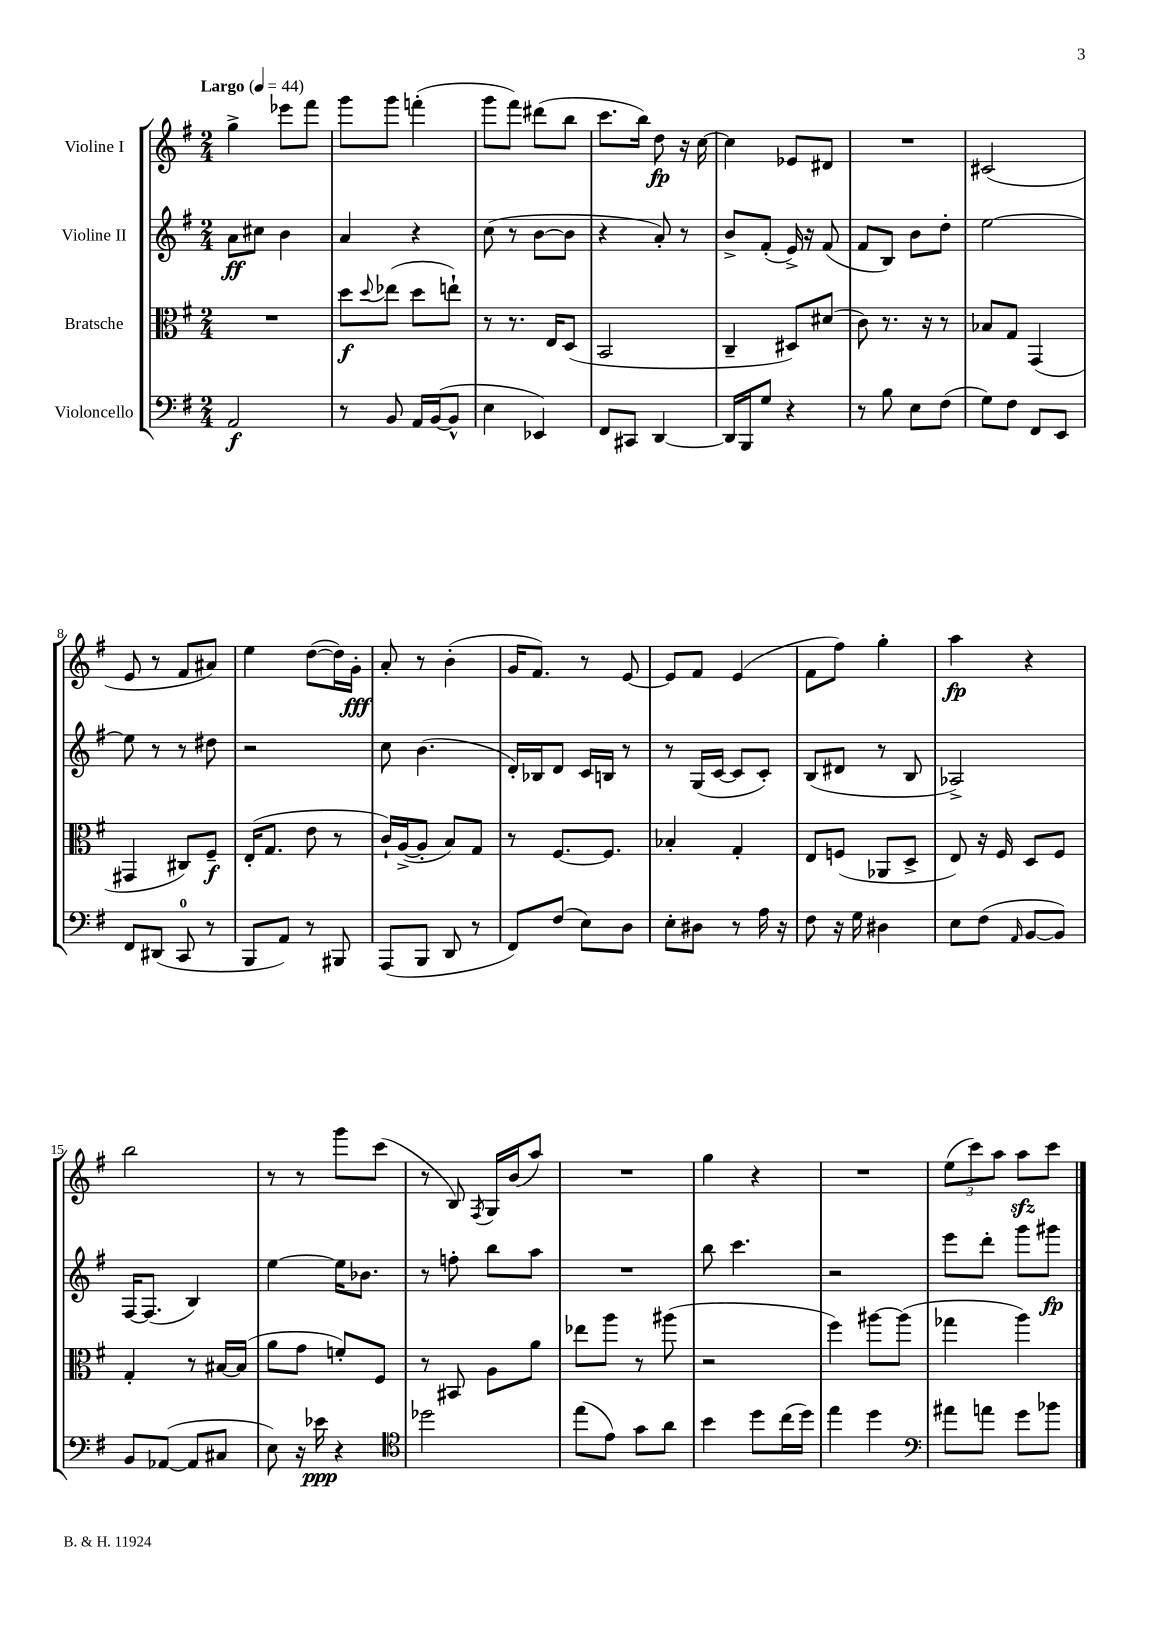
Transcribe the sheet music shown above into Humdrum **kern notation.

**kern	**kern	**kern	**kern
*staff4	*staff3	*staff2	*staff1
*clefF4	*clefC3	*clefG2	*clefG2
*k[f#]	*k[f#]	*k[f#]	*k[f#]
*M2/4	*M2/4	*M2/4	*M2/4
*MM44	*MM44	*MM44	*MM44
2AA/	2r	8a\L	4gg^\
.	.	8cc#\J	.
.	.	4b\	8eee-\L
.	.	.	8fff#\J
=	=	=	=
8r	8dd\L	4a/	8ggg\L
.	8qqdd/	.	.
8BB/	(8ee-\J	.	8ggg\J
16AA/LL	8dd\L	4r	(4fff'\
([16BB/J	.	.	.
8BB^^/]J	8ee`\J)	.	.
=	=	=	=
4E\	8r	(8cc\	8ggg\L
.	8.r	8r	8fff#\J)
4EE-/)	.	[8b\L	(8ddd#\L
.	16E/LK	.	.
.	(8D/J	8b\]J	8bb\J
=	=	=	=
8FF#/L	2BB/	4r	8.ccc\L
8CC#/J	.	.	.
.	.	.	16bb\Jk)
[4DD/	.	8a'/)	8dd\
.	.	8r	16r
.	.	.	[16cc\
=	=	=	=
16DD/]LL	4C~/	8b^/L	4cc\]
16BBB/J	.	.	.
8G/J	.	(8f#'/J	.
4r	8D#/L)	16e^/)	8e-/L
.	.	16r	.
.	(8d#/J	(8f#/	8d#/J
=	=	=	=
8r	8c\)	8f#/L	2r
8B\	8.r	8B/J)	.
8E\L	.	8b\L	.
.	16r	.	.
(8F#\J	8r	8dd'\J	.
=	=	=	=
8G\L)	8B-/L	[2ee\	(2c#/
8F#\J	8G/J	.	.
8FF#/L	(4GG/	.	.
8EE/J	.	.	.
=	=	=	=
8FF#/L	4GG#/	8ee\]	8e/
(8DD#/J	.	8r	8r
8CC/	8C#/L)	8r	8f#/L
8r	8F#~/J	8dd#\	8a#/J)
=	=	=	=
8BBB/L	(16E'/LK	2r	4ee\
.	8.G/J	.	.
8AA/J)	.	.	.
8r	8e\	.	([8dd\L
8BBB#/	8r	.	16dd\]L)
.	.	.	16g'\JJ
=	=	=	=
(8AAA/L	16c`/LL)	8cc\	8a'/
.	([16A^/J	.	.
8BBB/J	8A'/]J	(4.b\	8r
8DD/	8B/L)	.	(4b'\
8r	8G/J	.	.
=	=	=	=
8FF#/L)	8r	16d'/LL)	16g/LK
.	.	16B-/J	8.f#/J)
(8F#/J	[8.F#/L	8d/J	.
8E\L)	.	16c/LL	8r
.	8.F#/]J	16B/JJ	.
8D\J	.	8r	[8e/
=	=	=	=
8E'\L	4B-'/	8r	8e/]L
8D#\J	.	(16G/LL	8f#/J
.	.	[16c/JJ	.
8r	4G'/	8c/]L	(4e/
16A\	.	8c'/J)	.
16r	.	.	.
=	=	=	=
8F#\	8E/L	(8B/L	8f#\L
16r	(8F/J	8d#/J	8ff#\J)
16G\	.	.	.
4D#\	8AA-/L	8r	4gg'\
.	8D^/J	8B/	.
=	=	=	=
8E\L	8E/)	2A-^/)	4aa\
(8F#\J	16r	.	.
.	16F#/	.	.
16qqAA/	.	.	.
[8BB/L	8D/L	.	4r
8BB/]J)	8F#/J	.	.
=	=	=	=
8BB/L	4G'/	[16F#/LK	2bb\
.	.	(8.F#/]J	.
([8AA-/J	.	.	.
8AA-/]L	8r	4B/)	.
8C#/J	[16B#/LL	.	.
.	(16B#/]JJ	.	.
=	=	=	=
8E\)	8a\L	[4ee\	8r
16r	8g\J	.	8r
16e-\	.	.	.
4r	8f'/L)	16ee\]LK	8ggg\L
.	.	8.b-\J	.
.	8F#/J	.	(8ccc\J
=	=	=	=
*clefC4	*	*	*
2dd-\	8r	8r	8r
.	8BB#/	8ff'\	8B/)
.	.	.	8qF#/
.	8A\L	8bb\L	16G/LL
.	.	.	(16b/J
.	8a\J	8aa\J	8aa/J)
=	=	=	=
(8ee\L	8ee-\L	2r	2r
8e\J)	8aa\J	.	.
8g\L	8r	.	.
8a\J	(8aa#\	.	.
=	=	=	=
4b\	2r	8bb\	4gg\
.	.	4.ccc\	.
8dd\L	.	.	4r
(16cc\L	.	.	.
16dd\JJ)	.	.	.
=	=	=	=
4ee\	4ff#\)	2r	2r
4dd\	[8aa#\L	.	.
.	(8aa#\]J	.	.
=	=	=	=
*clefF4	*	*	*
8a#\L	4gg-\	8eee\L	(12ee\L
.	.	.	12ccc\)
8a\J	.	8ddd'\J	.
.	.	.	12aa\J
8g\L	4aa\)	8ggg\L	8aa\L
8b-\J	.	8ggg#\J	8ccc\J
==	==	==	==
*-	*-	*-	*-
